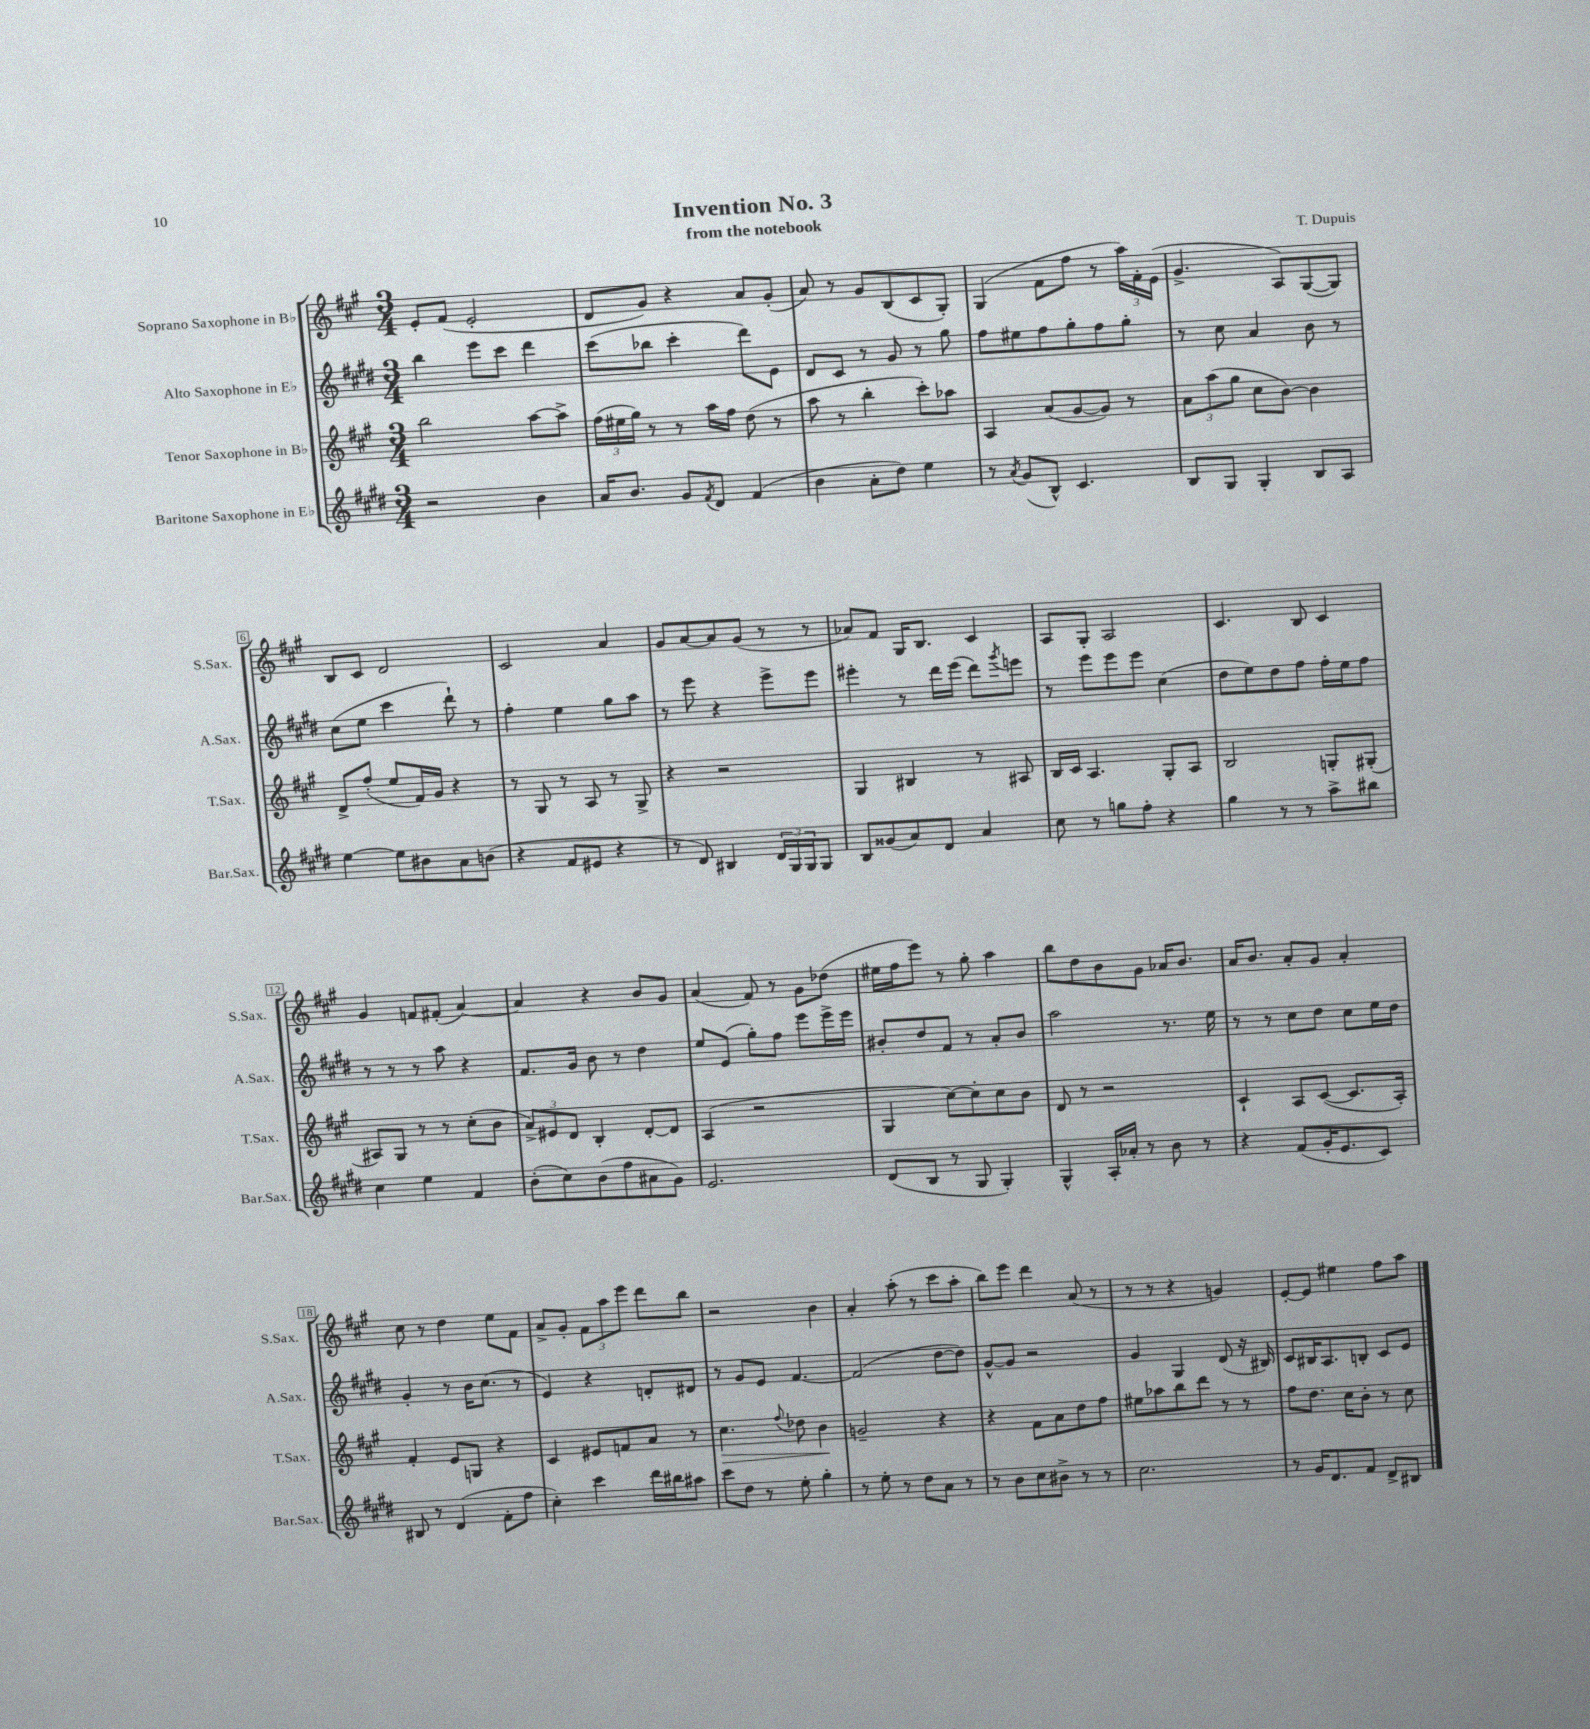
\header { title = "Invention No. 3" composer = "T. Dupuis" subtitle = "from the notebook" }
<<
\new StaffGroup <<
\new Staff = "s0" \with { instrumentName = "Soprano Saxophone in Bb" shortInstrumentName = "S.Sax." } {
    \clef treble \key a \major \numericTimeSignature \time 3/4
    e'8-. fis'8( e'2-. |
    d'8 gis'8) r4 a'8 gis'8-.( |
    a'8) r8 gis'8 b8( cis'8 gis8-.) |
    gis4( fis'8 fis''8 r8 \tuplet 3/2 { a''16) fis'16-. e'16( } |
    gis'4.-> a8) gis8~( gis8) |
    b8 cis'8 d'2 |
    cis'2 a'4 |
    gis'8 a'8~ a'8 gis'8( r8 r8 |
    aes'8) fis'8 gis16 b8. cis'4 |
    a8 gis8-. a2 |
    cis'4. b8 cis'4 |
    gis'4 f'8 fis'8-.( a'4~) |
    a'4 r4 b'8 gis'8 |
    a'4( fis'8) r8 gis'8 des''8( |
    eis''16 fis''16 e'''8) r8 gis''8-. a''4 |
    b''8 d''8 b'8 gis'8 aes'16 b'8. |
    a'16 b'8. a'8-. gis'8 a'4-. |
    cis''8 r8 d''4 e''8 fis'8 |
    a'8-> gis'8-. \tuplet 3/2 { fis'8 a''8 e'''8 } d'''8 b''8 |
    r2 b'4 |
    a'4-. a''8-.( r8 cis'''8 a''8-. |
    b''8) e'''8 d'''4 a'8( r8 |
    r8 r8 r4 g'4) |
    e'8~-. e'8 eis''4 fis''8 a''8 \bar "|." |
}
\new Staff = "s1" \with { instrumentName = "Alto Saxophone in Eb" shortInstrumentName = "A.Sax." } {
    \clef treble \key e \major \numericTimeSignature \time 3/4
    b''4 e'''8 cis'''8 dis'''4 |
    cis'''8( bes''8 cis'''4-. dis'''8) e'8 |
    dis'8 cis'8 r8 gis'8 r8 gis''8 |
    fis''8 eis''8 fis''8 gis''8-. fis''8 gis''8-. |
    r8 cis''8 a'4 b'8 r8 |
    cis''8( e''8 cis'''4 dis'''8-!) r8 |
    fis''4-. e''4 gis''8 a''8 |
    r8 e'''8 r4 e'''8-> e'''8 |
    eis'''4-. r8 dis'''16 eis'''16( dis'''8) \acciaccatura { gis'''8 } e'''8 |
    r8 e'''8 e'''8 e'''8 cis''4( |
    dis''8 e''8) dis''8 fis''8 fis''16-. e''16 fis''8 |
    r8 r8 r8 a''8 r4 |
    fis'8. gis'16 b'8 r8 dis''4 |
    e''8 e'8( gis''8-.) fis''8 e'''8 e'''16-> e'''16 |
    bis'8-. dis''8 fis'8 r8 a'8-. bis'8 |
    a''2 r8. e''16 |
    r8 r8 cis''8 dis''8 cis''8 e''16 dis''16 |
    gis'4-. r8 b'16 cis''8.( r8 |
    e'4) r4 d'8-. dis'8 |
    r8 gis'8 e'8 fis'4.~ |
    fis'2( dis''8~ dis''8) |
    gis'8~-^ gis'8 r2 |
    gis'4 gis4 dis'8( r16 bis16) |
    cis'8 bis16 a8. b8-. cis'8 e'8 \bar "|." |
}
\new Staff = "s2" \with { instrumentName = "Tenor Saxophone in Bb" shortInstrumentName = "T.Sax." } {
    \clef treble \key a \major \numericTimeSignature \time 3/4
    b''2 a''8~ a''8-> |
    \tuplet 3/2 { fis''16( eis''16 gis''16) } r8 r8 a''16 fis''16 d''8( r8 |
    a''8 r8 b''4-. cis'''8-.) aes''8 |
    a4 a'8( gis'8~ gis'8) r8 |
    \tuplet 3/2 { a'8 a''8( gis''8 } cis''8 b'8~) b'4 |
    d'8-> fis''8-.( e''8 fis'16) gis'16 r4 |
    r8 gis8 r8 a8 r8 gis8-> |
    r4 r2 |
    gis4 bis4 r8 ais8 |
    b16 cis'16 a4. gis8-. a8 |
    b2 g8-. gis8-.( |
    ais8) gis8 r8 r8 cis''8-.( b'8 |
    \tuplet 3/2 { a'8->) eis'8 d'8 } b4-. d'8~-. d'8 |
    a4( r2 |
    gis4 cis''8~) cis''8-. cis''8 b'8 |
    d'8 r8 r2 |
    cis'4-! a8 cis'8~( cis'8. a16-.) |
    fis'4-. e'8 g8 r4 |
    cis'4 eis'8 f'8 a'8 r8 |
    cis''4.\> \appoggiatura { fis''8 } des''8 b'4\! |
    g'2-- r4 |
    r4 fis'8 a'8 d''8 fis''8 |
    eis''8 aes''8 b''8 d'''8 r8 r8 |
    fis''8 d''8. cis''16 b'8-. r8 cis''8 \bar "|." |
}
\new Staff = "s3" \with { instrumentName = "Baritone Saxophone in Eb" shortInstrumentName = "Bar.Sax." } {
    \clef treble \key e \major \numericTimeSignature \time 3/4
    r2 b'4 |
    a'16 b'8. gis'8 \acciaccatura { fis'8 } dis'8 fis'4( |
    b'4 a'8-. dis''8) e''4 |
    r8 \acciaccatura { a'8 } gis'8( b8-^) cis'4. |
    b8 gis8 gis4-. b8 a8 |
    e''4~ e''8 bis'8 a'8 b'8( |
    r4 fis'8 eis'8 r4 |
    r8 dis'8) bis4 \tuplet 3/2 { dis'16 gis16 gis16 } gis8 |
    b8 gisis'8( a'8) dis'8 a'4 |
    cis''8 r8 g''8 fis''8-. r4 |
    gis''4 r8 r8 a''8-> bis''8 |
    cis''4 e''4 fis'4 |
    b'8-.( cis''8) b'8( fis''8 ais'8 gis'8) |
    e'2. |
    dis'8( b8 r8 gis8 gis4-.) |
    gis4-^ a16-. aes'16-. r8 b'8 r8 |
    r4 fis'8( gis'16-. e'8. cis'8) |
    bis8 r8 dis'4( fis'8-. fis''8 |
    cis''4-.) cis'''4 dis'''16 bis''16 ais''8 |
    cis'''8 dis''8 r8 e''8-. gis''4-. |
    r8 e''8-. r8 dis''8 a'8 r8 |
    r8 b'8 cis''8 bis'8-> r8 r8 |
    cis''2. |
    r8 gis'16 dis'8. fis'8 dis'8-> bis8 \bar "|." |
}
>>
>>
\layout { \context { \Score \override BarNumber.stencil = #(make-stencil-boxer 0.1 0.3 ly:text-interface::print) } }
